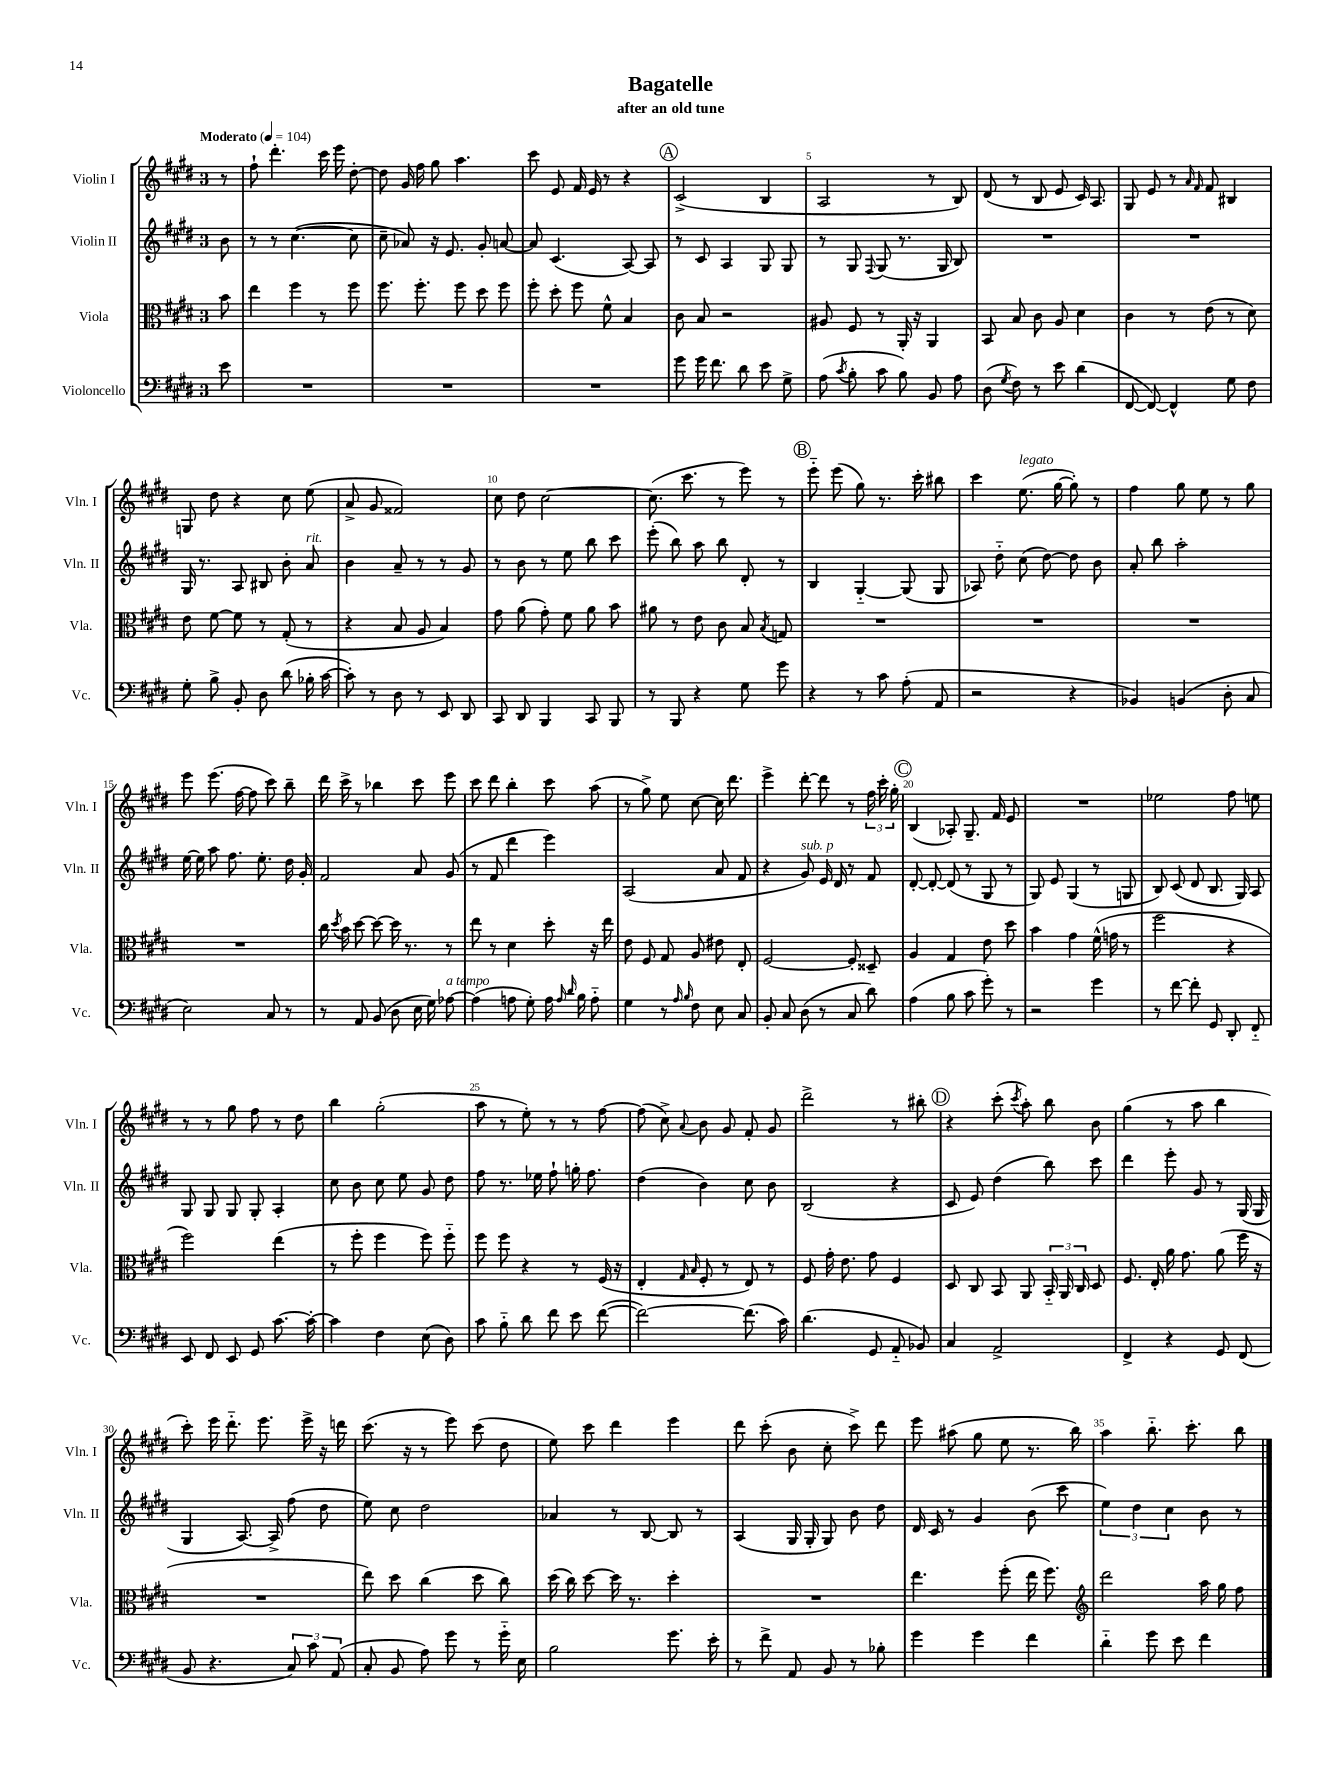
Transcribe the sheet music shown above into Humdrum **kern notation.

**kern	**kern	**kern	**kern
*staff4	*staff3	*staff2	*staff1
*clefF4	*clefC3	*clefG2	*clefG2
*k[f#c#g#d#]	*k[f#c#g#d#]	*k[f#c#g#d#]	*k[f#c#g#d#]
*M3/4	*M3/4	*M3/4	*M3/4
*MM104	*MM104	*MM104	*MM104
8e	8b	8b	8r
=	=	=	=
2.r	4ee	8r	8ff#`
.	.	8r	4.ddd#'
.	4ff#	([4.cc#	.
.	8r	.	16ccc#
.	.	.	16eee
.	8ff#	8cc#]	[8dd#'
=	=	=	=
2.r	8.ff#	8cc#~	8dd#]
.	.	8a-)	16g#
.	8.ff#'	.	16ff#
.	.	16r	8gg#
.	.	8.e	.
.	8ff#	.	4.aa
.	8dd#	8g#'	.
.	8ff#	[8a	.
=	=	=	=
2.r	8ff#'	8a]	8ccc#
.	8dd#'	(4.c#	8e
.	8ff#	.	16f#
.	.	.	16e
.	8f#^^	.	8r
.	4B	[8A)	4r
.	.	8A]	.
=	=	=	=
8g#	8c#	8r	(2c#^
16g#	8B	8c#	.
8.f#	.	.	.
.	2r	4A	.
8d#	.	.	.
8e	.	8G#	4B
8G#^	.	8G#	.
=	=	=	=
(8A	8A#	8r	2A
8qc#	.	.	.
8B'	8F#	8G#	.
.	.	8qqF#	.
8c#	8r	(8G#	.
8B)	16AA'	8.r	.
.	16r	.	.
8BB	4AA	.	8r
.	.	16G#	.
8A	.	8B)	8B)
=	=	=	=
(8D#	8BB	2.r	(8d#
8qG#	.	.	.
8F#)	8B	.	8r
8r	8c#	.	8B
8e	8A	.	8e
(4d#	4d#	.	16c#)
.	.	.	8.A
=	=	=	=
[8FF#	4c#	2.r	8G#
8FF#_)	.	.	8e
4FF#^^]	8r	.	8r
.	.	.	16qqa
.	.	.	16qqf#
.	(8e	.	8f#
8G#	8r	.	4B#
8F#	8d#)	.	.
=	=	=	=
8G#'	8e	16G#	8G
.	.	8.r	.
8B^	[8f#	.	8dd#
8BB'	8f#]	8A	4r
8D#	8r	8B#	.
(8d#	(8G#'	8b'	8cc#
16B-'	8r	8a	(8ee
[16c#	.	.	.
=	=	=	=
8c#'])	4r	4b	8a^
8r	.	.	8g#
8D#	8B	8a~	2f##)
8r	8A	8r	.
8EE	4B)	8r	.
8DD#	.	8g#	.
=	=	=	=
8CC#	8g#	8r	8cc#
8DD#	(8a	8b	8dd#
4BBB	8g#')	8r	[2cc#
.	8f#	8ee	.
8CC#	8a	8bb	.
8BBB	8b	8ccc#	.
=	=	=	=
8r	8a#	(8eee'	(8.cc#]
8BBB	8r	8bb)	.
.	.	.	8.ccc#
4r	8e	8aa	.
.	8c#	8bb	8r
8G#	8B	8d#'	8eee)
.	8qB	.	.
8g#	8G	8r	8r
=	=	=	=
4r	2.r	4B	8eee'~
.	.	.	(8eee
8r	.	[4G#'~	8gg#)
8c#	.	.	8.r
(8A'	.	(8G#]	.
.	.	.	16ccc#'
8AA	.	8G#	8bb#
=	=	=	=
2r	2.r	8A-)	4ccc#
.	.	8dd#'~	.
.	.	(8cc#	(8.ee
.	.	[8dd#)	.
.	.	.	[16gg#
4r	.	8dd#]	8gg#'])
.	.	8b	8r
=	=	=	=
4BB-)	2.r	8a'	4ff#
.	.	8bb	.
(4BB	.	2aa'	8gg#
.	.	.	8ee
8D#'	.	.	8r
8C#	.	.	8gg#
=	=	=	=
2E)	2.r	[16ee	8eee
.	.	16ee]	.
.	.	8aa	(8.eee
.	.	8.ff#	.
.	.	.	[16ff#
.	.	.	8ff#]
.	.	8.ee'	.
8C#	.	.	8ccc#)
8r	.	16dd#	8bb~
.	.	16g#'	.
=	=	=	=
8r	16cc#	2f#	16ddd#
.	8qdd#	.	.
.	16b	.	16ccc#^
8AA	[8dd#	.	8r
(8BB	8dd#_	.	4bb-
8D#	16dd#]	.	.
.	8.r	.	.
16E	.	8a	8ccc#
16G#)	.	.	.
[8A-	8r	(8g#	8eee
=	=	=	=
(4A-]	8ee	8r	8ccc#
.	8r	8f#	8ddd#
8A	4d#	4ddd#	4bb'
8G#')	.	.	.
16A	8dd#'	4eee)	8ccc#
16qqA	.	.	.
16qqd#	.	.	.
16B	.	.	.
8A'~	16r	.	(8aa
.	16ee	.	.
=	=	=	=
4G#	8e	(2A	8r
.	8F#	.	8gg#^)
8r	8G#	.	8ee
16qqA	.	.	.
16qqB	.	.	.
8F#	8A	.	[8cc#
8E	8e#	8a	16cc#]
.	.	.	8.ddd#
8C#	8E'	8f#	.
=	=	=	=
8BB'	[2F#	4r	4eee^
8C#	.	.	.
(8D#	.	8g#)	[8ddd#'
8r	.	16e	8ddd#]
.	.	16d#	.
8C#	8F#']	8r	8r
8d#)	8D##~	8f#	24ff#
.	.	.	24ccc#'
.	.	.	24gg#'
=	=	=	=
(4A	4A	[8d#'	(4B
.	.	8d#'_	.
8B	4G#	(8d#]	8A-')
8c#	.	8r	8.G#~
8g#')	8e	8G#	.
.	.	.	16f#
8r	8dd#	8r	8e
=	=	=	=
2r	4b	8G#)	2.r
.	.	8e	.
.	4g#	(4G#	.
4g#	(16f#^^	8r	.
.	16g	.	.
.	8r	8G	.
=	=	=	=
8r	2ff#	8B)	2ee-
[8f#	.	(8c#	.
8f#']	.	8d#	.
8GG#	.	8.B	.
8DD#'	4r	.	8ff#
.	.	16G#)	.
8FF#'~	.	8A	8ee
=	=	=	=
8EE	2ff#)	8G#	8r
8FF#	.	8G#	8r
8EE	.	8G#	8gg#
8GG#	.	8G#'	8ff#
[8.c#	(4ee	4A'	8r
.	.	.	8dd#
16c#'_	.	.	.
=	=	=	=
4c#]	8r	8cc#	4bb
.	8ff#'	8b	.
4F#	4ff#	8cc#	(2gg#'
.	.	8ee	.
(8E	8ff#)	8g#	.
8D#)	8ff#'~	8dd#	.
=	=	=	=
8c#	8ff#	8ff#	8aa
8B'~	8ff#	8.r	8r
8d#	4r	.	8ee')
.	.	16ee-	.
8f#	.	8ff#`	8r
8e	8r	16gg'	8r
.	.	8.ff#	.
([8f#	(16F#	.	[8ff#
.	16r	.	.
=	=	=	=
2f#_)	4E'	(4dd#	(8ff#]
.	.	.	8cc#^)
.	16qqG#	.	.
.	16qqB	.	8qqa
.	8F#'	4b)	8b
.	8r	.	8g#
(8.f#]	8E)	8cc#	8f#'
.	8r	8b	8g#
16c#)	.	.	.
=	=	=	=
(4.d#	8F#	(2B	2ddd#^
.	16g#'	.	.
.	8.e	.	.
8GG#	8g#	.	.
8AA'~	4F#	4r	8r
8BB-)	.	.	8bb#'
=	=	=	=
4C#	8D#	8c#	4r
.	8C#	8e)	.
2AA^	8BB	(4dd#	(8ccc#'
.	.	.	8qccc#
.	8AA	.	8aa')
.	24BB'~	8bb)	8bb
.	24AA	.	.
.	24C#	.	.
.	8D#	8ccc#	8b
=	=	=	=
4FF#^	8.F#	4ddd#	(4gg#
.	16E'	.	.
4r	16a	8eee'	8r
.	8.g#	.	.
.	.	8g#	8aa
8GG#	(8a	8r	4bb
(8FF#	16ff#	(16G#	.
.	16r	16G#	.
=	=	=	=
8BB	2.r	4G#	8ccc#')
4.r	.	.	16eee
.	.	.	8.ddd#'~
.	.	[8.A)	.
.	.	.	8.eee
.	.	16A^]	.
12C#)	.	(8ff#	.
.	.	.	16eee^
12c#	.	.	.
.	.	8dd#	16r
(12AA	.	.	.
.	.	.	16ddd
=	=	=	=
8C#'	8ee)	8ee)	(8.ccc#
8BB	8dd#	8cc#	.
.	.	.	16r
8A)	(4cc#	2dd#	8r
8g#	.	.	8eee)
8r	8dd#	.	(8ccc#
16g#'~	8cc#)	.	8dd#
16E	.	.	.
=	=	=	=
2B	(16dd#	4a-	8ee)
.	16cc#)	.	.
.	[8dd#	.	8ccc#
.	16dd#]	8r	4ddd#
.	8.r	.	.
.	.	[8B	.
8.g#	4dd#'	8B]	4eee
.	.	8r	.
16e'	.	.	.
=	=	=	=
8r	2.r	(4A	8ddd#
8f#^	.	.	(8ccc#'
8AA	.	16G#	8b
.	.	16G#'	.
8BB	.	8G#)	8cc#'
8r	.	8b	8ccc#^)
8B-'	.	8dd#	8ddd#
=	=	=	=
4g#	4.ee	16d#	8eee
.	.	16c#	.
.	.	8r	(8aa#
4g#	.	4g#	8gg#
.	(8ff#'	.	8ee
4f#	16ee	(8b	8.r
.	8.ff#)	.	.
.	.	8ccc#	.
.	.	.	16bb)
=	=	=	=
*	*clefG2	*	*
4d#'~	2ddd#	6ee)	4aa
.	.	6dd#	.
8g#	.	.	8.bb'~
.	.	6cc#	.
8e	.	.	.
.	.	.	8.ccc#'
4f#	16aa	8b	.
.	16gg#	.	.
.	8ff#	8r	8bb
==	==	==	==
*-	*-	*-	*-
